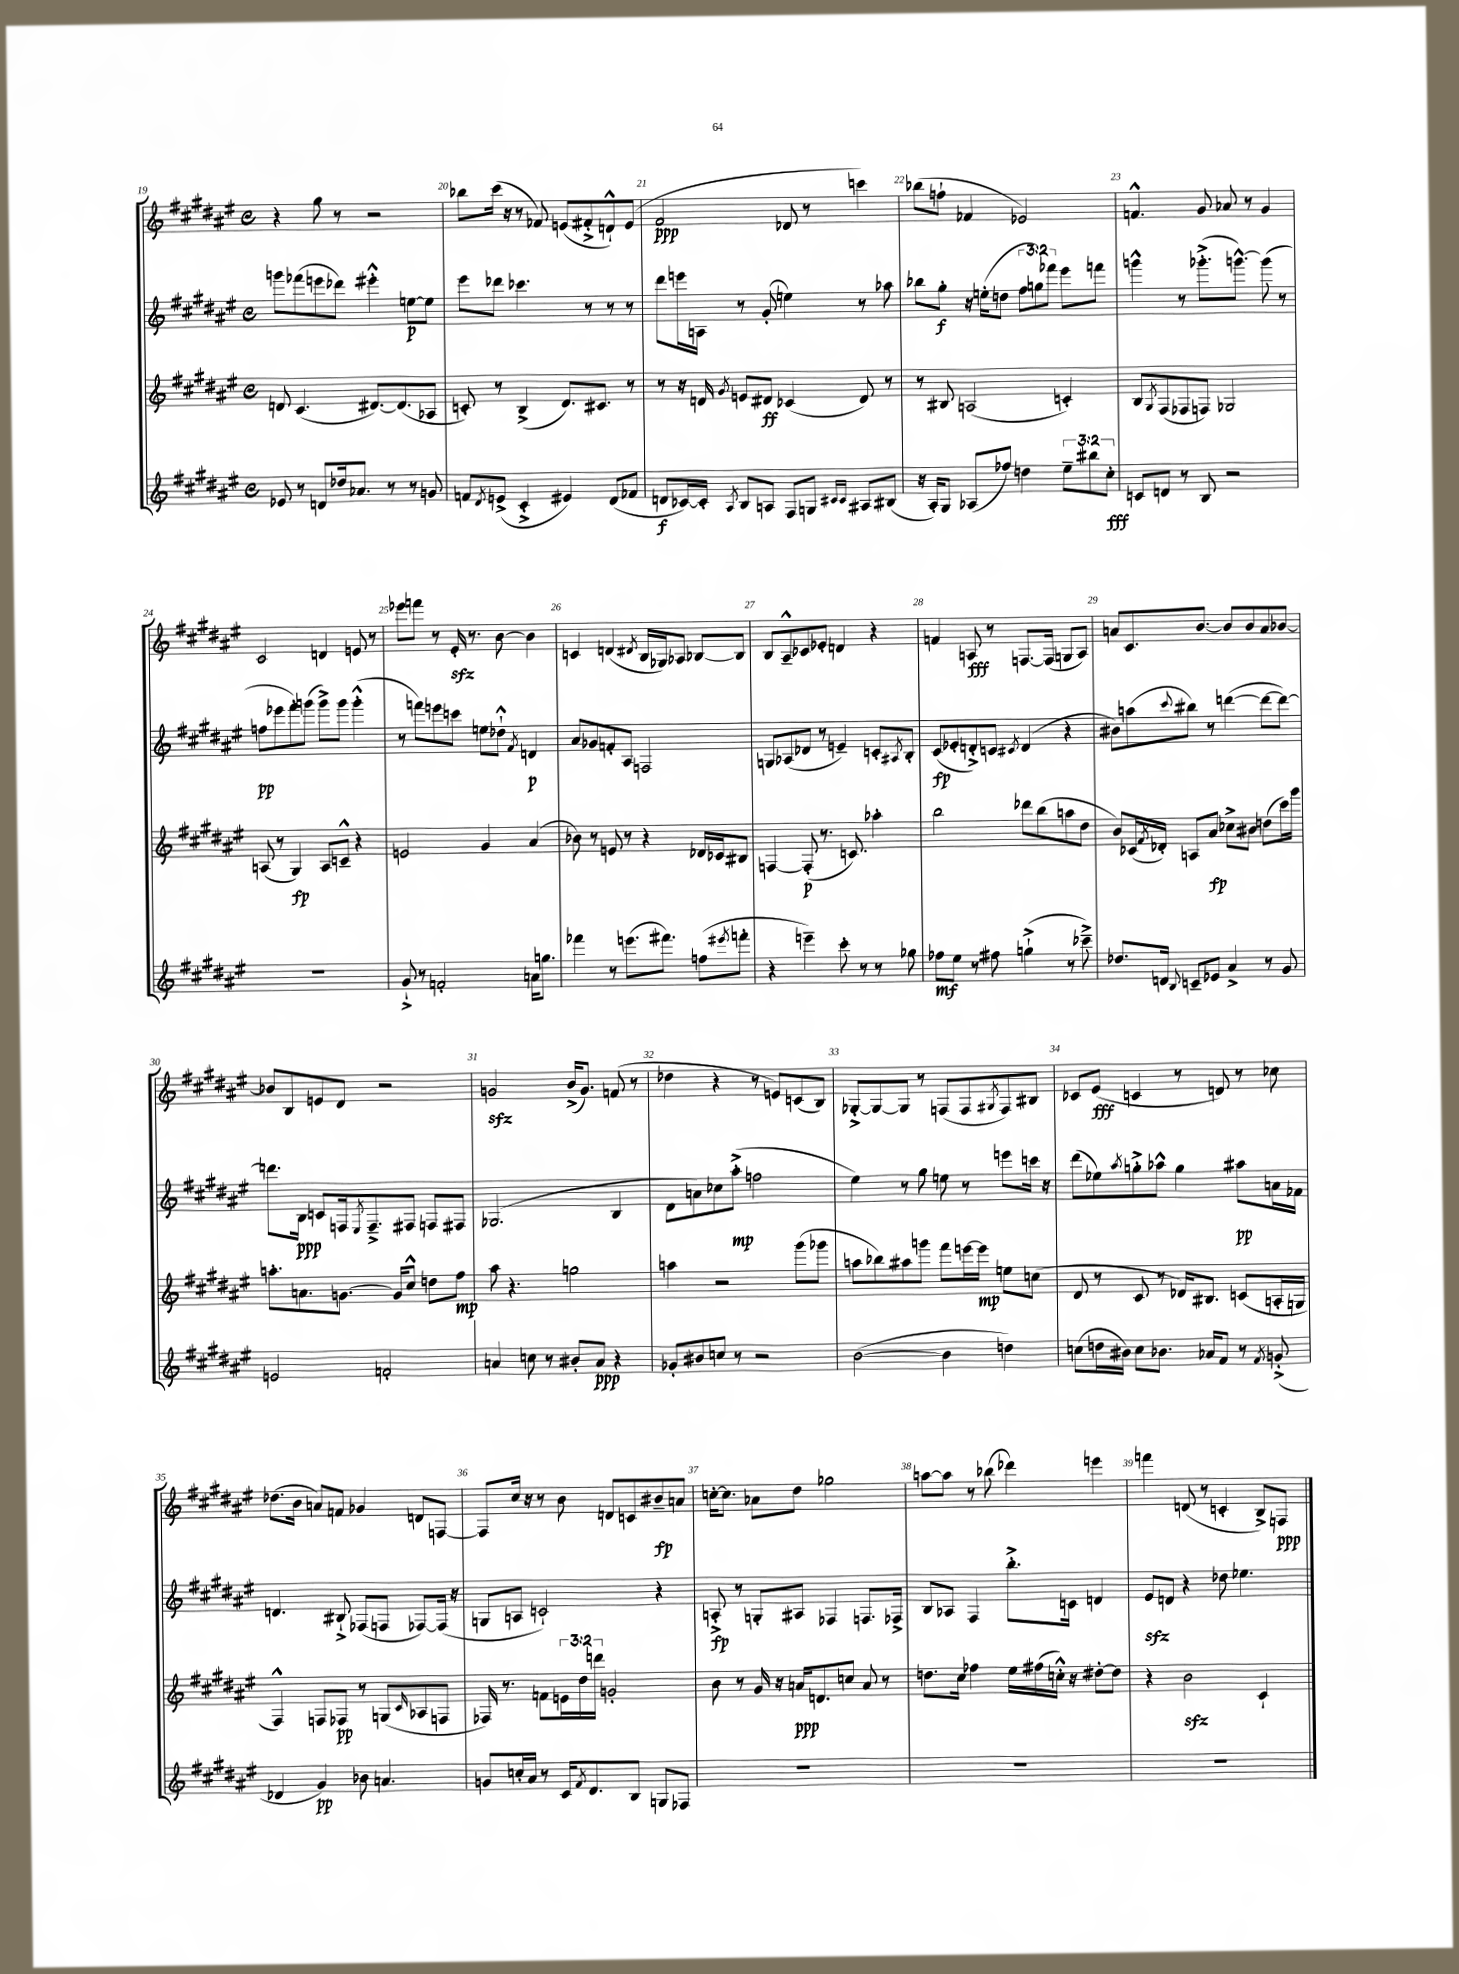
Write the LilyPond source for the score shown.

<<
\new StaffGroup <<
\new Staff = "s0" {
    \clef treble \key fis \major \defaultTimeSignature \time 4/4
    r4 gis''8 r8 r2 |
    bes''8 cis'''16( r16 r8 fes'8) e'8( fis'8-.-> d'8-!-^) e'8( |
    fis'2\ppp des'8 r8 c'''4) |
    bes''8( f''8-! fes'4 ees'2) |
    f'4.-^ gis'8 aes'8 r8 gis'4 |
    cis'2 d'4 e'8 r8 |
    ees'''8 f'''8 r8 eis'16-.\sfz r8. b'8~ b'4 |
    c'4 d'4( \acciaccatura { dis'8 } b16 ges16) aes8 bes8~ bes8 |
    b8 ais8---^ ces'8 ees'8-. d'4 r4 |
    f'4 a8\fff r8 f8.~ f16( g8 a8) |
    a'8 cis'8. b'8.~ b'8 b'8 a'8 bes'8~ |
    bes'8 b8 e'8 dis'8 r2 |
    g'2\sfz b'16->( g'8.) f'8( r8 |
    des''4 r4 r8 e'8) c'8( b8) |
    ges8~-.-> ges8~ ges8 r8 f8( f8 \acciaccatura { gis8 } f8) bis8 |
    ces'8 eis'8\fff( c'4 r8 d'8) r8 ces''8 |
    des''8.( b'16 a'8) f'8 ges'4 d'8 f8~ |
    f8 cis''16 r16 r8 b'8 d'8 c'8 bis'8--\fp a'8 |
    c''16~-. c''8. aes'8 dis''8 ges''2 |
    a''8~ a''8 r8 bes''8( des'''4) e'''4 |
    f'''4 d'8( r8 c'4-. b8->) f8\ppp \bar "|." |
}
\new Staff = "s1" {
    \clef treble \key fis \major \defaultTimeSignature \time 4/4 \override Staff.TupletNumber.text = #tuplet-number::calc-fraction-text
    g'''8 fes'''8( e'''8 des'''8) eis'''4-.-^ e''8~\p e''8 |
    eis'''8 des'''8 ces'''4. r8 r8 r8 |
    dis'''8 e'''16 a16 r8 gis'8-.( e''4) r8 aes''8 |
    bes''8 gis''8-.\f r16 e''16-.( d''8 \tuplet 3/2 { fis''8 g''8) fes'''8 } eis'''8 f'''8 |
    g'''4-^ r8 ges'''8.-.->( g'''8.~-^) g'''8( r8 |
    f''8\pp ees'''8 fis'''8-.) g'''8( g'''8->) g'''8 g'''4-.-^( |
    r8 f'''8) e'''8 c'''8 e''8 des''8-!-^ \acciaccatura { fis'8 } d'4\p |
    ais'8 ges'8 f'8-. ais8 f2 |
    g8 aes8( des'8 r8 e'4--) c'8-. \acciaccatura { ais8 } b8-. |
    cis'8\fp( ees'8-. d'8-.->) c'8 \acciaccatura { cis'8 } d'4( r4 |
    bis'8) a''8( \appoggiatura { cis'''8 } bis''8) r8 d'''4~( d'''8~ d'''8~) |
    d'''8. b16\ppp c'8 f16 \acciaccatura { eis8 } f8.---> fis8 f8 fis8 |
    ges2.( b4 |
    dis'8 a'8) ces''8 ais''8-.->\mp( f''2 |
    eis''4) r8 gis''8 e''8 r8 e'''8 c'''16 r16 |
    dis'''8( ees''8) \acciaccatura { ais''8 } g''8-.-> aes''8-^ g''4 ais''8\pp a'16 fes'16 |
    d'4. bis8-!-> fes8( f8 fes8~) fes16( r16 |
    g8 a8 c'2-!) r4 |
    a8-.->\fp r8 g8-. ais8 fes4 f8. fes16-> |
    b8 aes8 fis4 b''8.-.-> c'16 d'4 |
    eis'8\sfz d'8 r4 des''8 ees''4. \bar "|." |
}
\new Staff = "s2" {
    \clef treble \key fis \major \defaultTimeSignature \time 4/4 \override Staff.TupletNumber.text = #tuplet-number::calc-fraction-text
    d'8 cis'4.( dis'8.~) dis'8.( aes8 |
    c'8-.) r8 b4->( dis'8.) cis'8. r8 |
    r8 r16 d'16 \acciaccatura { gis'8 } e'8 dis'8\ff ces'4( dis'8) r8 |
    r8 bis8 a2( c'4-.) |
    b8 \acciaccatura { gis8 } fis8( fes8 f8) ges2 |
    a8( r8 gis4\fp) a8 c'8---^ r4 |
    e'2 gis'4 ais'4( |
    bes'8) r8 e'8 r8 r4 des'16 ces'16 bis8 |
    f4~ f8-.\p( r8. c'8.) aes''4-. |
    b''2 des'''8 b''8( a''8 dis''8 |
    b'8) ces'16( \acciaccatura { fis'8 } des'16-.) a8 ais'8\fp ces''8-> bis'8 d''8( cis'''16) gis'''16 |
    a''8.-. a'8. g'8.~ g'16 cis''8-^ d''8 fis''8\mp |
    ais''8 r4. g''2 |
    a''4 r2 gis'''8( ges'''8 |
    a''8 bes''8) ais''8 g'''8 fis'''8 e'''16~ e'''16\mp e''8 c''8( |
    dis'8 r8 cis'8 r8 des'16) bis8. c'8( a16-. g16 |
    fis4-^) f8 fes8\pp r8 g8( \grace { cis'16 } aes8 f8 |
    fes16) r8. f'8 \tuplet 3/2 { e'16 dis''16 d'''16 } g'2-. |
    b'8 r8 gis'16 r16 a'16\ppp d'8. c''8 a'8 r8 |
    d''8. cis''16 fes''4 eis''16 fis''16( c''16-.-^) r16 dis''8~-. dis''8 |
    r4 b'2\sfz cis'4-! \bar "|." |
}
\new Staff = "s3" {
    \clef treble \key fis \major \defaultTimeSignature \time 4/4 \override Staff.TupletNumber.text = #tuplet-number::calc-fraction-text
    ees'8 r8 d'8 des''16 aes'8. r8 r8 g'8 |
    f'8 \acciaccatura { dis'8 } e'8->( cis'4-.-> eis'4) dis'8( fes'8 |
    d'8\f ces'16~) ces'16-. \acciaccatura { ais8 } b8 a8 fis8 g8 \grace { cis'16 cis'16 } ais8 bis8( |
    r16 ais16-.) gis8 aes8( fes''8) d''4 \tuplet 3/2 { eis''8-- bis''8 cis''8-.\fff } |
    c'8 d'8 r8 b8 r2 |
    R1 |
    gis'8-!-> r8 f'2-. a'16 g''8. |
    fes'''4 r8 e'''8.( fis'''8.) f''8( \acciaccatura { eis'''8 } f'''8-. |
    r4 e'''4--) cis'''8-. r8 r8 ges''8 |
    fes''8\mf eis''8 r8 fis''8 g''4-!->( r8 ces'''8--->) |
    des''8. d'16 \appoggiatura { b8 } c'8-- ees'8 ais'4-> r8 gis'8 |
    e'2 f'2-. |
    a'4 c''8 r8 bis'8-. a'8\ppp r4 |
    ges'8-. bis'8 c''8 r8 r2 |
    b'2~( b'4 d''4) |
    c''8( d''16 bis'16) c''8 bes'8. aes'16 fis'8 r8 \acciaccatura { fis'8 } g'8-.->( |
    des'4 gis'4\pp) bes'8 a'4. |
    g'8 c''16-. ais'16 r8 cis'16 \acciaccatura { fis'8 } dis'8. b8 g8 fes8 |
    R1 |
    R1 |
    R1 \bar "|." |
}
>>
>>
\layout { \context { \Score currentBarNumber = #19 \override BarNumber.break-visibility = ##(#f #t #t) barNumberVisibility = #all-bar-numbers-visible } }
